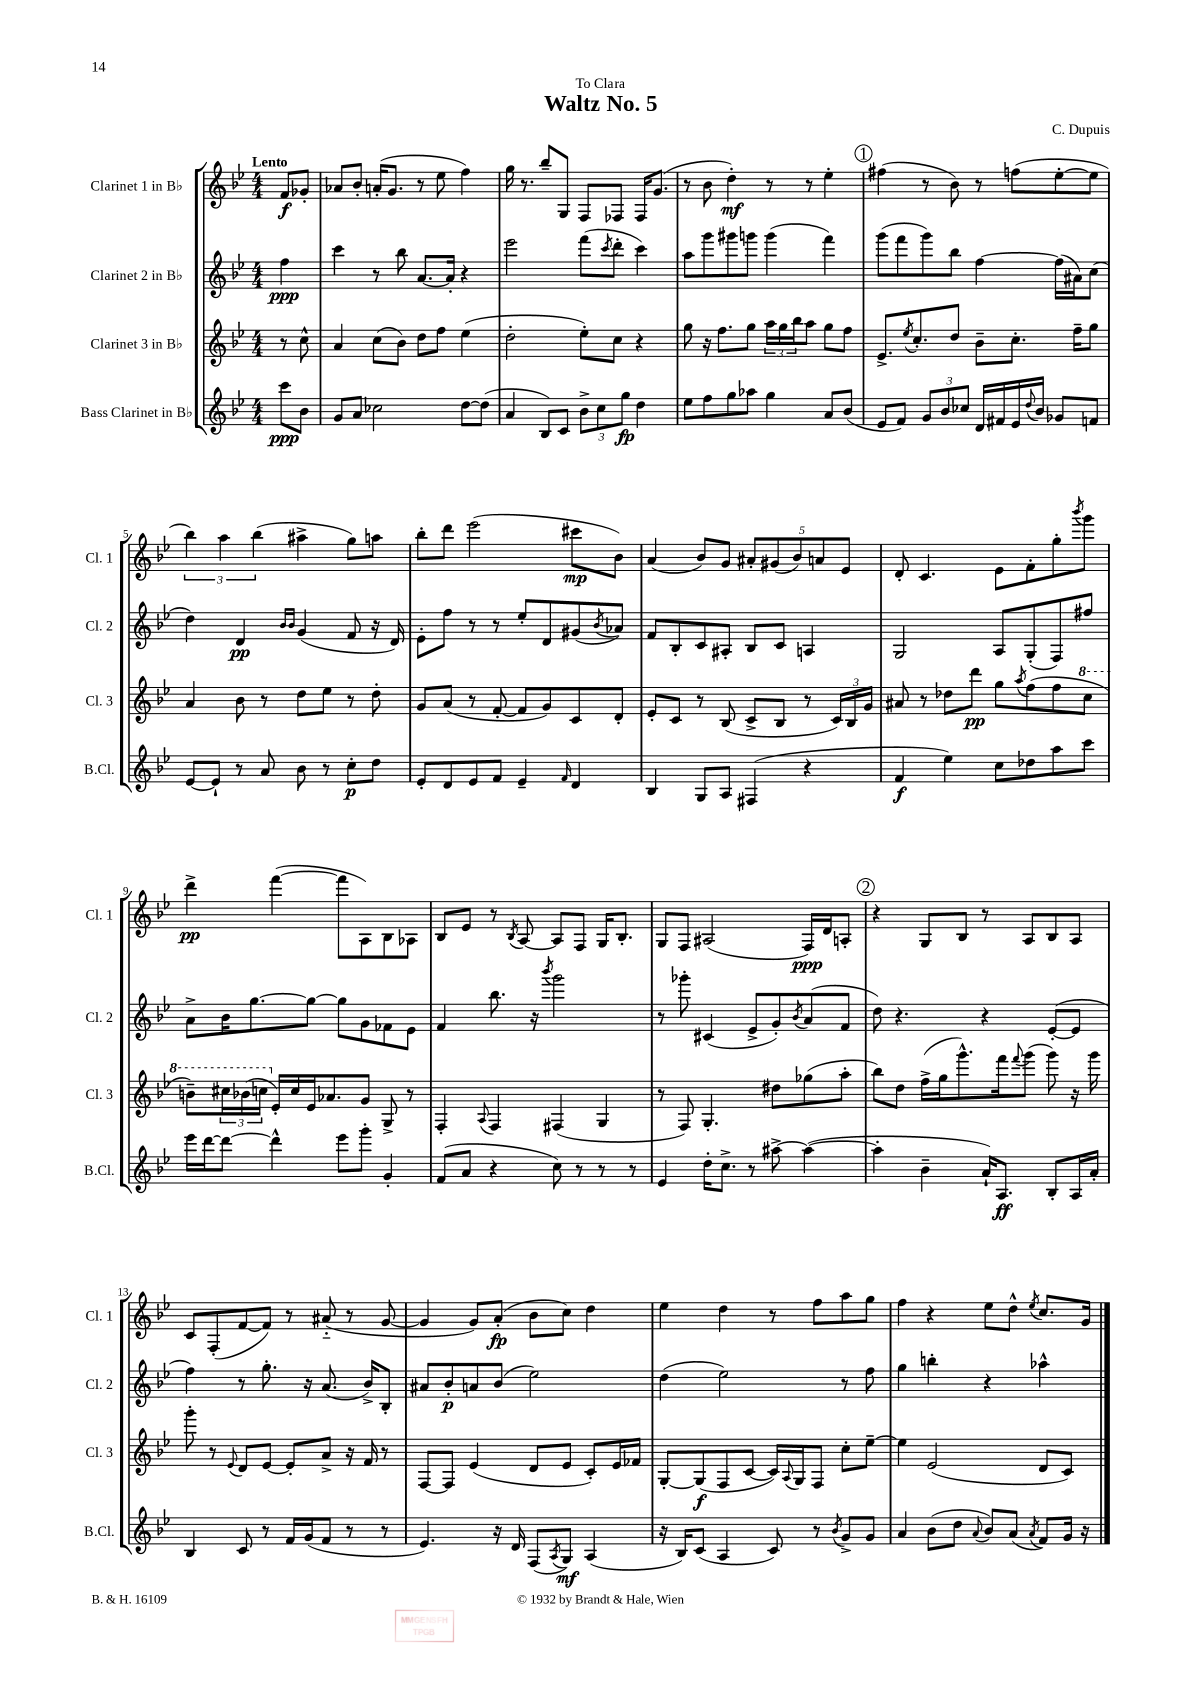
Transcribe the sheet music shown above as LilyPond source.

\header { title = "Waltz No. 5" composer = "C. Dupuis" dedication = "To Clara" }
<<
\new StaffGroup <<
\new Staff = "s0" \with { instrumentName = "Clarinet 1 in Bb" shortInstrumentName = "Cl. 1" } {
    \clef treble \key bes \major \numericTimeSignature \time 4/4 \partial 4 \tempo "Lento"
    f'8\f ges'8-. |
    aes'8 bes'8-. a'16-.( g'8. r8 ees''8 f''4) |
    g''16 r8. bes''8-- g8 f8 fes8 fes16 g'8.( |
    r8 bes'8 d''4-.\mf) r8 r8 ees''4-. |
    \mark \markup { \circle "1" } fis''4( r8 bes'8) r8 f''8( ees''8~-. ees''8 |
    \tuplet 3/2 { bes''4) a''4 bes''4( } ais''4-> g''8) a''8 |
    bes''8-. d'''8 ees'''2( cis'''8\mp bes'8) |
    a'4( bes'8) g'8 \tuplet 5/4 { ais'8-. gis'8( bes'8) a'8 ees'8 } |
    d'8-. c'4. ees'8 f'8-. g''8-. \acciaccatura { bes'''8 } g'''8 |
    d'''4->\pp f'''4~( f'''8 a8) bes8 aes8 |
    bes8 ees'8 r8 \acciaccatura { bes8 } a8~ a8 f8 g16 bes8.-. |
    g8 f8 ais2( f16\ppp) d'16 a8-. |
    \mark \markup { \circle "2" } r4 g8 bes8 r8 a8 bes8 a8 |
    c'8 f8-.( f'8~ f'8) r8 ais'8-_( r8 g'8~ |
    g'4 g'8) a'8-.\fp( bes'8 c''8) d''4 |
    ees''4 d''4 r8 f''8 a''8 g''8 |
    f''4 r4 ees''8 d''8-^ \acciaccatura { ees''8 } c''8. g'16 \bar "|." |
}
\new Staff = "s1" \with { instrumentName = "Clarinet 2 in Bb" shortInstrumentName = "Cl. 2" } {
    \clef treble \key bes \major \numericTimeSignature \time 4/4 \partial 4
    f''4\ppp |
    c'''4 r8 bes''8 a'8.~ a'16-. r4 |
    ees'''2 f'''8( \acciaccatura { c'''8 } d'''8-. c'''4) |
    a''8 g'''8 gis'''8 g'''8 g'''4( f'''4) |
    \mark \markup { \circle "1" } g'''8( f'''8 g'''8) bes''8 f''4~ f''16( ais'16) c''8( |
    d''4) d'4\pp \grace { bes'16 bes'16 } g'4( f'8 r16 d'16) |
    ees'8-. f''8 r8 r8 ees''8-. d'8 gis'8( \acciaccatura { bes'8 } aes'8) |
    f'8 bes8-. c'8 ais8-. bes8 c'8 a4 |
    g2 a8 g8-.( f8) fis''8 |
    a'8-> bes'16 g''8.~ g''8~ g''8 g'8 fes'8 ees'8 |
    f'4 bes''8. r16 \acciaccatura { bes'''8 } g'''2 |
    r8 ges'''8-. cis'4( ees'8-> g'8-.) \acciaccatura { bes'8 } a'8( f'8 |
    \mark \markup { \circle "2" } d''8) r4. r4 ees'8~-.( ees'8 |
    f''4) r8 g''8.-. r16 a'8.( bes'16->) bes8-. |
    ais'8 bes'8-.\p a'8 bes'8( ees''2) |
    d''4( ees''2) r8 f''8 |
    g''4 b''4-. r4 aes''4-^ \bar "|." |
}
\new Staff = "s2" \with { instrumentName = "Clarinet 3 in Bb" shortInstrumentName = "Cl. 3" } {
    \clef treble \key bes \major \numericTimeSignature \time 4/4 \partial 4
    r8 c''8-^ |
    a'4 c''8( bes'8) d''8 f''8 ees''4( |
    d''2-. ees''8-.) c''8 r4 |
    g''8 r16 f''8. g''8 \tuplet 3/2 { a''16 g''16 bes''16 } a''8 g''8 f''8 |
    \mark \markup { \circle "1" } ees'8.-> \acciaccatura { ees''8 } c''8.-. d''8 bes'8-- c''8.-. f''16-- g''8 |
    a'4 bes'8 r8 d''8 ees''8 r8 d''8-. |
    g'8 a'8( r8 f'8~-. f'8 g'8) c'8 d'8-. |
    ees'8-. c'8 r8 bes8( c'8-> bes8 r8 \tuplet 3/2 { c'16) bes16 g'16 } |
    ais'8 r8 des''8 d'''8\pp g''8 \acciaccatura { a''8 } f''8( f''8 \ottava #1 c'''8 |
    b''8--) \tuplet 3/2 { cis'''16 bes''16( c'''16 \ottava #0 } ees'16-.) c''16 ees'16 aes'8. g'8 g8-> r8 |
    f4-. \appoggiatura { a8 } f4 fis4( g4 |
    r8 f8) g4.-. dis''8 ges''8( a''8-. |
    \mark \markup { \circle "2" } bes''8) d''8 f''16->( g''16 g'''8.-^) f'''16 \appoggiatura { f'''8 } g'''8( g'''8) r16 g'''16 |
    g'''8-. r8 \appoggiatura { ees'8 } d'8 ees'8~ ees'8-. a'8-> r16 f'16 r8 |
    f8~ f8 ees'4( d'8 ees'8 c'8-.) ees'16 fes'16 |
    g8~-. g8\f( f8 c'8~ c'16) \appoggiatura { a8 } g16 f8 c''8-. ees''8~-- |
    ees''4 ees'2( d'8 c'8) \bar "|." |
}
\new Staff = "s3" \with { instrumentName = "Bass Clarinet in Bb" shortInstrumentName = "B.Cl." } {
    \clef treble \key bes \major \numericTimeSignature \time 4/4 \partial 4
    c'''8\ppp bes'8 |
    g'8 a'8 ces''2 d''8~ d''8( |
    a'4 bes8) c'8 \tuplet 3/2 { bes'8-> c''8 g''8\fp } d''4 |
    ees''8 f''8 g''8 aes''8 g''4 a'8 bes'8( |
    \mark \markup { \circle "1" } ees'8 f'8) \tuplet 3/2 { g'8 bes'8 ces''8 } d'16 fis'16 ees'16 \appoggiatura { d''8 } bes'16 ges'8 f'8 |
    ees'8~ ees'8-! r8 a'8 bes'8 r8 c''8-.\p d''8 |
    ees'8-. d'8 ees'8 f'8 ees'4-- \grace { f'16 } d'4 |
    bes4 g8 a8 fis4( r4 |
    f'4\f ees''4) c''8 des''8 a''8 c'''8 |
    ees'''16 d'''16~ d'''8~ d'''4-^ ees'''8 g'''8-. g'4-. |
    f'8( a'8 r4 c''8) r8 r8 r8 |
    ees'4 d''16-. c''8.-> r8 ais''8~-> ais''4~( |
    \mark \markup { \circle "2" } ais''4-. bes'4-- a'16-!) a8.\ff bes8-. a16 a'16-. |
    bes4 c'8 r8 f'16 g'16( f'8 r8 r8 |
    ees'4.) r16 d'16 f8( \acciaccatura { a8 } g8\mf) a4( |
    r16 bes16) c'8( a4 c'8) r8 \acciaccatura { bes'8 } g'8-> g'8 |
    a'4 bes'8( d''8 \appoggiatura { a'8 } bes'8) a'8( \acciaccatura { a'8 } f'8) g'16 r16 \bar "|." |
}
>>
>>
